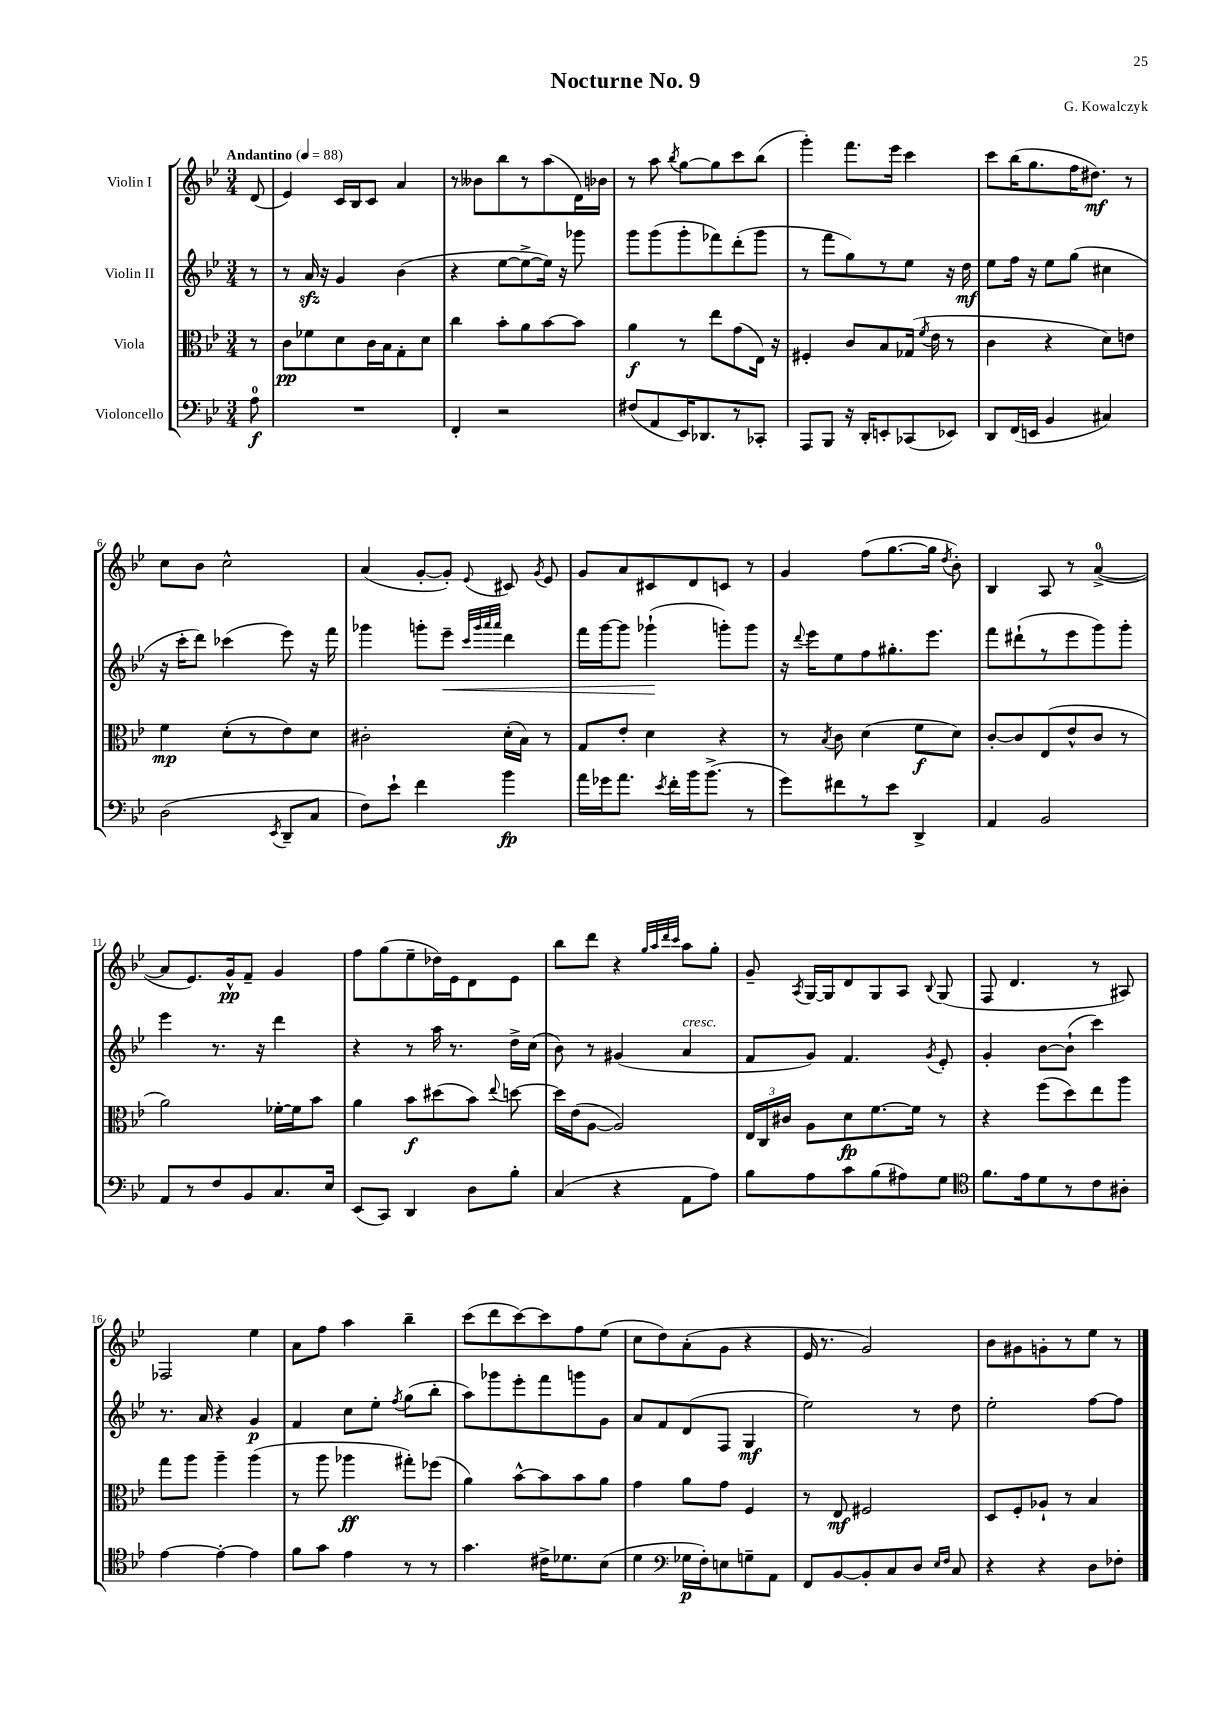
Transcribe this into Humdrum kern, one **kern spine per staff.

**kern	**dynam	**kern	**dynam	**kern	**dynam	**kern	**dynam
*part4	*part4	*part3	*part3	*part2	*part2	*part1	*part1
*staff4	*staff4	*staff3	*staff3	*staff2	*staff2	*staff1	*staff1
*I"Violoncello	*	*I"Viola	*	*I"Violin II	*	*I"Violin I	*
*clefF4	*	*clefC3	*	*clefG2	*	*clefG2	*
*k[b-e-]	*	*k[b-e-]	*	*k[b-e-]	*	*k[b-e-]	*
*M3/4	*	*M3/4	*	*M3/4	*	*M3/4	*
*MM88	*	*MM88	*	*MM88	*	*MM88	*
=	=	=	=	=	=	=	=
!	!	!	!	!	!	!LO:TX:a:B:t=Andantino	!
8A\	f	8r	.	8r	.	(8d/	.
=1	=1	=1	=1	=1	=1	=1	=1
2.r	.	8c\L	pp	8r	.	4e-/)	.
.	.	8f-X\	.	16azz/	.	.	.
.	.	.	.	16r	.	.	.
.	.	8d\	.	4g/	.	16c/LL	.
.	.	.	.	.	.	16B-/J	.
.	.	16c\L	.	.	.	8c/J	.
.	.	16B-\J	.	.	.	.	.
.	.	8G'\	.	(4b-\	.	4a/	.
.	.	8d\J	.	.	.	.	.
=2	=2	=2	=2	=2	=2	=2	=2
4FF'/	.	4cc\	.	4r	.	8r	.
.	.	.	.	.	.	8b--X\L	.
2r	.	8b-'\L	.	[8ee-\L	.	8bb-\	.
.	.	8a\	.	8ee-^\_	.	8r	.
.	.	[8b-\	.	16ee-\Jk])	.	(8aa\	.
.	.	.	.	16r	.	.	.
.	.	8b-\J]	.	8ggg-X\	.	16d\L)	.
.	.	.	.	.	.	16b-X\JJ	.
=3	=3	=3	=3	=3	=3	=3	=3
(8F#X/L	.	4a\	f	8ggg\L	.	8r	.
8AA/	.	.	.	(8ggg\	.	8aa\	.
.	.	.	.	.	.	8qbb-/	.
16EE-/K)	.	8r	.	8ggg'\	.	[8gg\L	.
8.DD-X/	.	.	.	.	.	.	.
.	.	8ee-\L	.	8fff-X\)	.	8gg\]	.
8r	.	(8g\	.	(8ddd'\	.	8ccc\	.
8CC-X'/J	.	16E-\Jk)	.	8ggg\J	.	(8bb-\J	.
.	.	16r	.	.	.	.	.
=4	=4	=4	=4	=4	=4	=4	=4
8AAA/L	.	4F#X'/	.	8r	.	4ggg'\)	.
8BBB-/J	.	.	.	8fff\L	.	.	.
16r	.	8c/L	.	8gg\)	.	8.fff\L	.
16DD'/KL	.	.	.	.	.	.	.
8EEn'/	.	8B-/	.	8r	.	.	.
.	.	.	.	.	.	16eee-\Jk	.
(8CC-X/	.	(16G-X/Jk	.	8ee-\J	.	4ccc\	.
.	.	8qf/	.	.	.	.	.
.	.	16e-\	.	.	.	.	.
8EE-X/J)	.	8r	.	16r	.	.	.
.	.	.	.	16dd\	mf	.	.
=5	=5	=5	=5	=5	=5	=5	=5
8DD/L	.	4c\	.	8ee-\L	.	8ccc\L	.
(16FF/L	.	.	.	16ff\Jk	.	(16bb-\K	.
16EEn/JJ	.	.	.	16r	.	8.gg\	.
4BB-/	.	4r	.	8ee-\L	.	.	.
.	.	.	.	(8gg\J	.	16ff\K	.
.	.	.	.	.	.	8.dd#X\J)	mf
4C#X/)	.	8d\L)	.	4cc#X\	.	.	.
.	.	8en\J	.	.	.	8r	.
!!LO:LB:g=z
=6	=6	=6	=6	=6	=6	=6	=6
(2D\	.	4f\	mp	16r	.	8cc\L	.
.	.	.	.	16ccc'\KL	.	.	.
.	.	.	.	8ddd\J)	.	8b-\J	.
.	.	(8d'\L	.	(4ccc-X\	.	2cc^^\	.
.	.	8r	.	.	.	.	.
8qEE-/	.	.	.	.	.	.	.
8DD~/L	.	8e-\)	.	8eee-\)	.	.	.
8C/J	.	8d\J	.	16r	.	.	.
.	.	.	.	16fff\	.	.	.
=7	=7	=7	=7	=7	=7	=7	=7
8F\L)	.	2c#X'\	.	4ggg-X\	.	(4a/	.
8e-`\J	.	.	.	.	.	.	.
4f\	.	.	.	8gggn'\L	.	[8g'/L	.
!	!	!	!	!	!LO:HP:b	!	!
.	.	.	.	8eee-~\J	<	8g'/J])	.
.	.	.	.	32qqccc/LLL	.	.	.
.	.	.	.	32qqggg/	.	.	.
.	.	.	.	32qqaaa/	.	.	.
.	.	.	.	32qqaaa/JJJ	.	8qqe-/	.
4b-\	fp	(16d'\LL	.	4ddd\	.	8c#X/	.
.	.	16B-\JJ)	.	.	.	.	.
.	.	.	.	.	.	8qg/	.
.	.	8r	.	.	.	8e-/	.
=8	=8	=8	=8	=8	=8	=8	=8
16a\LL	.	8G/L	.	16fff\LL	.	8g/L	.
16g-X\J	.	.	.	[16ggg\J	.	.	.
8.a\J	.	8e-'/J	.	8ggg\J]	.	8a/	.
.	.	4d\	.	(4ggg-X`\	.	8c#X/	.
8qe-/	.	.	.	.	.	.	.
16f'\LL	.	.	.	.	.	.	.
16b-\J	.	.	.	.	.	8d/	.
(8.b-^\J	.	.	.	.	.	.	.
.	.	4r	.	8gggn'\L)	[	8cn/J	.
8r	.	.	.	8ggg\J	.	8r	.
=9	=9	=9	=9	=9	=9	=9	=9
8g\L)	.	8r	.	16r	.	4g/	.
.	.	.	.	8qqddd/	.	.	.
.	.	.	.	16eee-\KL	.	.	.
.	.	8qB-/	.	.	.	.	.
8f#X\	.	8c\	.	8ee-\	.	.	.
8r	.	(4d\	.	8ff\	.	(8ff\L	.
8e-\J	.	.	.	8.gg#X'\	.	[8.gg\	.
4DD^/	.	8f\L	f	.	.	.	.
.	.	.	.	8.eee-\J	.	16gg\Jk]	.
.	.	.	.	.	.	8qdd/	.
.	.	8d\J)	.	.	.	8b-'\)	.
=10	=10	=10	=10	=10	=10	=10	=10
4AA/	.	[8c'/L	.	8fff\L	.	4B-/	.
.	.	8c/]	.	(8ddd#X`\	.	.	.
2BB-/	.	(8E-/	.	8r	.	8A/	.
.	.	8e-^^/	.	8eee-\	.	8r	.
.	.	8c/J	.	8ggg\)	.	([4a^/	.
.	.	8r	.	8ggg'\J	.	.	.
!!LO:LB:g=z
=11	=11	=11	=11	=11	=11	=11	=11
8AA/L	.	2a\)	.	4eee-\	.	8a/L]	.
8r	.	.	.	.	.	8.e-/)	.
8F/	.	.	.	8.r	.	.	.
.	.	.	.	.	.	16g^^/k	pp
8BB-/	.	.	.	.	.	8f~/J	.
.	.	.	.	16r	.	.	.
8.C/	.	[16f-X'\LL	.	4ddd\	.	4g/	.
.	.	16f-\J]	.	.	.	.	.
.	.	8b-\J	.	.	.	.	.
16E-/Jk	.	.	.	.	.	.	.
=12	=12	=12	=12	=12	=12	=12	=12
(8EE-/L	.	4a\	.	4r	.	8ff\L	.
8CC/J)	.	.	.	.	.	(8gg\	.
4DD/	.	8b-\L	f	8r	.	8ee-~\	.
.	.	(8dd#X\	.	16aa\	.	16dd-X\L)	.
.	.	.	.	8.r	.	16e-\J	.
8D\L	.	8b-\J)	.	.	.	8d\	.
.	.	8qqee-/	.	.	.	.	.
8B-'\J	.	[8ddn\	.	16dd^\LL	.	8e-\J	.
.	.	.	.	(16cc\JJ	.	.	.
=13	=13	=13	=13	=13	=13	=13	=13
(4C/	.	16dd\LL]	.	8b-\)	.	8bb-\L	.
.	.	(16e-\J	.	.	.	.	.
.	.	[8A\J	.	8r	.	8ddd\J	.
4r	.	2A/])	.	(4g#X/	.	4r	.
.	.	.	.	.	.	32qqgg/LLL	.
.	.	.	.	.	.	32qqaa/	.
.	.	.	.	.	.	32qqddd/	.
.	.	.	.	.	.	32qqccc/JJJ	.
!	!	!	!	!LO:TX:a:i:t=cresc.	!	!	!
8AA\L	.	.	.	4a/	.	8aa\L	.
8A\J)	.	.	.	.	.	8gg'\J	.
=14	=14	=14	=14	=14	=14	=14	=14
8B-\L	.	24E-/LL	.	8f/L	.	8g~/	.
.	.	24C/	.	.	.	.	.
.	.	24c#X/JJ	.	.	.	.	.
.	.	.	.	.	.	8qA/	.
8A\	.	8A\L	.	8g/J)	.	[16G/LL	.
.	.	.	.	.	.	16G/J]	.
8c\	.	8d\	fp	4.f/	.	8d/	.
(8B-\	.	[8.f\	.	.	.	8G/	.
8A#X\)	.	.	.	.	.	8A/J	.
.	.	16f\Jk]	.	.	.	.	.
.	.	.	.	8qg/	.	8qqB-/	.
8G\J	.	8r	.	8e-'/	.	(8G/	.
=15	=15	=15	=15	=15	=15	=15	=15
*clefC4	*	*	*	*	*	*	*
8.f\L	.	4r	.	4g'/	.	8F/	.
.	.	.	.	.	.	4.d/	.
16e-\k	.	.	.	.	.	.	.
8d\	.	(8ff\L	.	[8b-\L	.	.	.
8r	.	8dd\)	.	(8b-`\J]	.	.	.
8c\	.	8ee-\	.	4ccc\)	.	8r	.
8A#X'\J	.	8aa\J	.	.	.	8A#X/)	.
!!LO:LB:g=z
=16	=16	=16	=16	=16	=16	=16	=16
[4e-\	.	8gg\L	.	8.r	.	2F-X/	.
.	.	8aa\J	.	.	.	.	.
.	.	.	.	16a/	.	.	.
4e-'\_	.	4aa~\	.	4r	.	.	.
4e-\]	.	(4aa\	.	4g/	p	4ee-\	.
=17	=17	=17	=17	=17	=17	=17	=17
8f\L	.	8r	.	4f/	.	8a\L	.
8g\J	.	8aa\	.	.	.	8ff\J	.
4e-\	.	4aa-X\	ff	8cc\L	.	4aa\	.
.	.	.	.	8ee-'\J	.	.	.
.	.	.	.	8qff/	.	.	.
8r	.	8gg#X'\L)	.	(8gg\L	.	4bb-~\	.
8r	.	(8ff-X\J	.	8bb-'\J	.	.	.
=18	=18	=18	=18	=18	=18	=18	=18
4.g\	.	4a\)	.	8aa\L)	.	(8ccc\L	.
.	.	.	.	8ggg-X\	.	8ddd\	.
.	.	[8b-^^\L	.	8eee-'\	.	[8ccc\)	.
16c#X^\KL	.	8b-\]	.	8fff\	.	8ccc\]	.
8.d-X\	.	.	.	.	.	.	.
.	.	8b-\	.	8gggn\	.	8ff\	.
(8B-\J	.	8a\J	.	8g\J	.	(8ee-\J	.
=19	=19	=19	=19	=19	=19	=19	=19
4d\	.	4g\	.	8a/L	.	8cc\L	.
.	.	.	.	8f/	.	8dd\)	.
*clefF4	*	*	*	*	*	*	*
16G-X\LL	p	8a\L	.	(8d/	.	(8a'\	.
16F'\J)	.	.	.	.	.	.	.
8En\	.	8g\J	.	8F/J	.	8g\J	.
8Gn~\	.	4F/	.	4G/	mf	4r	.
8AA\J	.	.	.	.	.	.	.
=20	=20	=20	=20	=20	=20	=20	=20
8FF/L	.	8r	.	2ee-\)	.	16e-/	.
.	.	.	.	.	.	8.r	.
[8BB-/	.	8E-/	mf	.	.	.	.
8BB-'/]	.	2F#X/	.	.	.	2g/)	.
8C/	.	.	.	.	.	.	.
8D/J	.	.	.	8r	.	.	.
16qqE-/LL	.	.	.	.	.	.	.
16qqF/JJ	.	.	.	.	.	.	.
8C/	.	.	.	8dd\	.	.	.
=21	=21	=21	=21	=21	=21	=21	=21
4r	.	8D/L	.	2ee-'\	.	8b-\L	.
.	.	8F'/	.	.	.	8g#X\	.
4r	.	8A-X`/J	.	.	.	8gn'\	.
.	.	8r	.	.	.	8r	.
8D\L	.	4B-/	.	[8ff\L	.	8ee-\J	.
8F-X'\J	.	.	.	8ff\J]	.	8r	.
==	==	==	==	==	==	==	==
*-	*-	*-	*-	*-	*-	*-	*-
